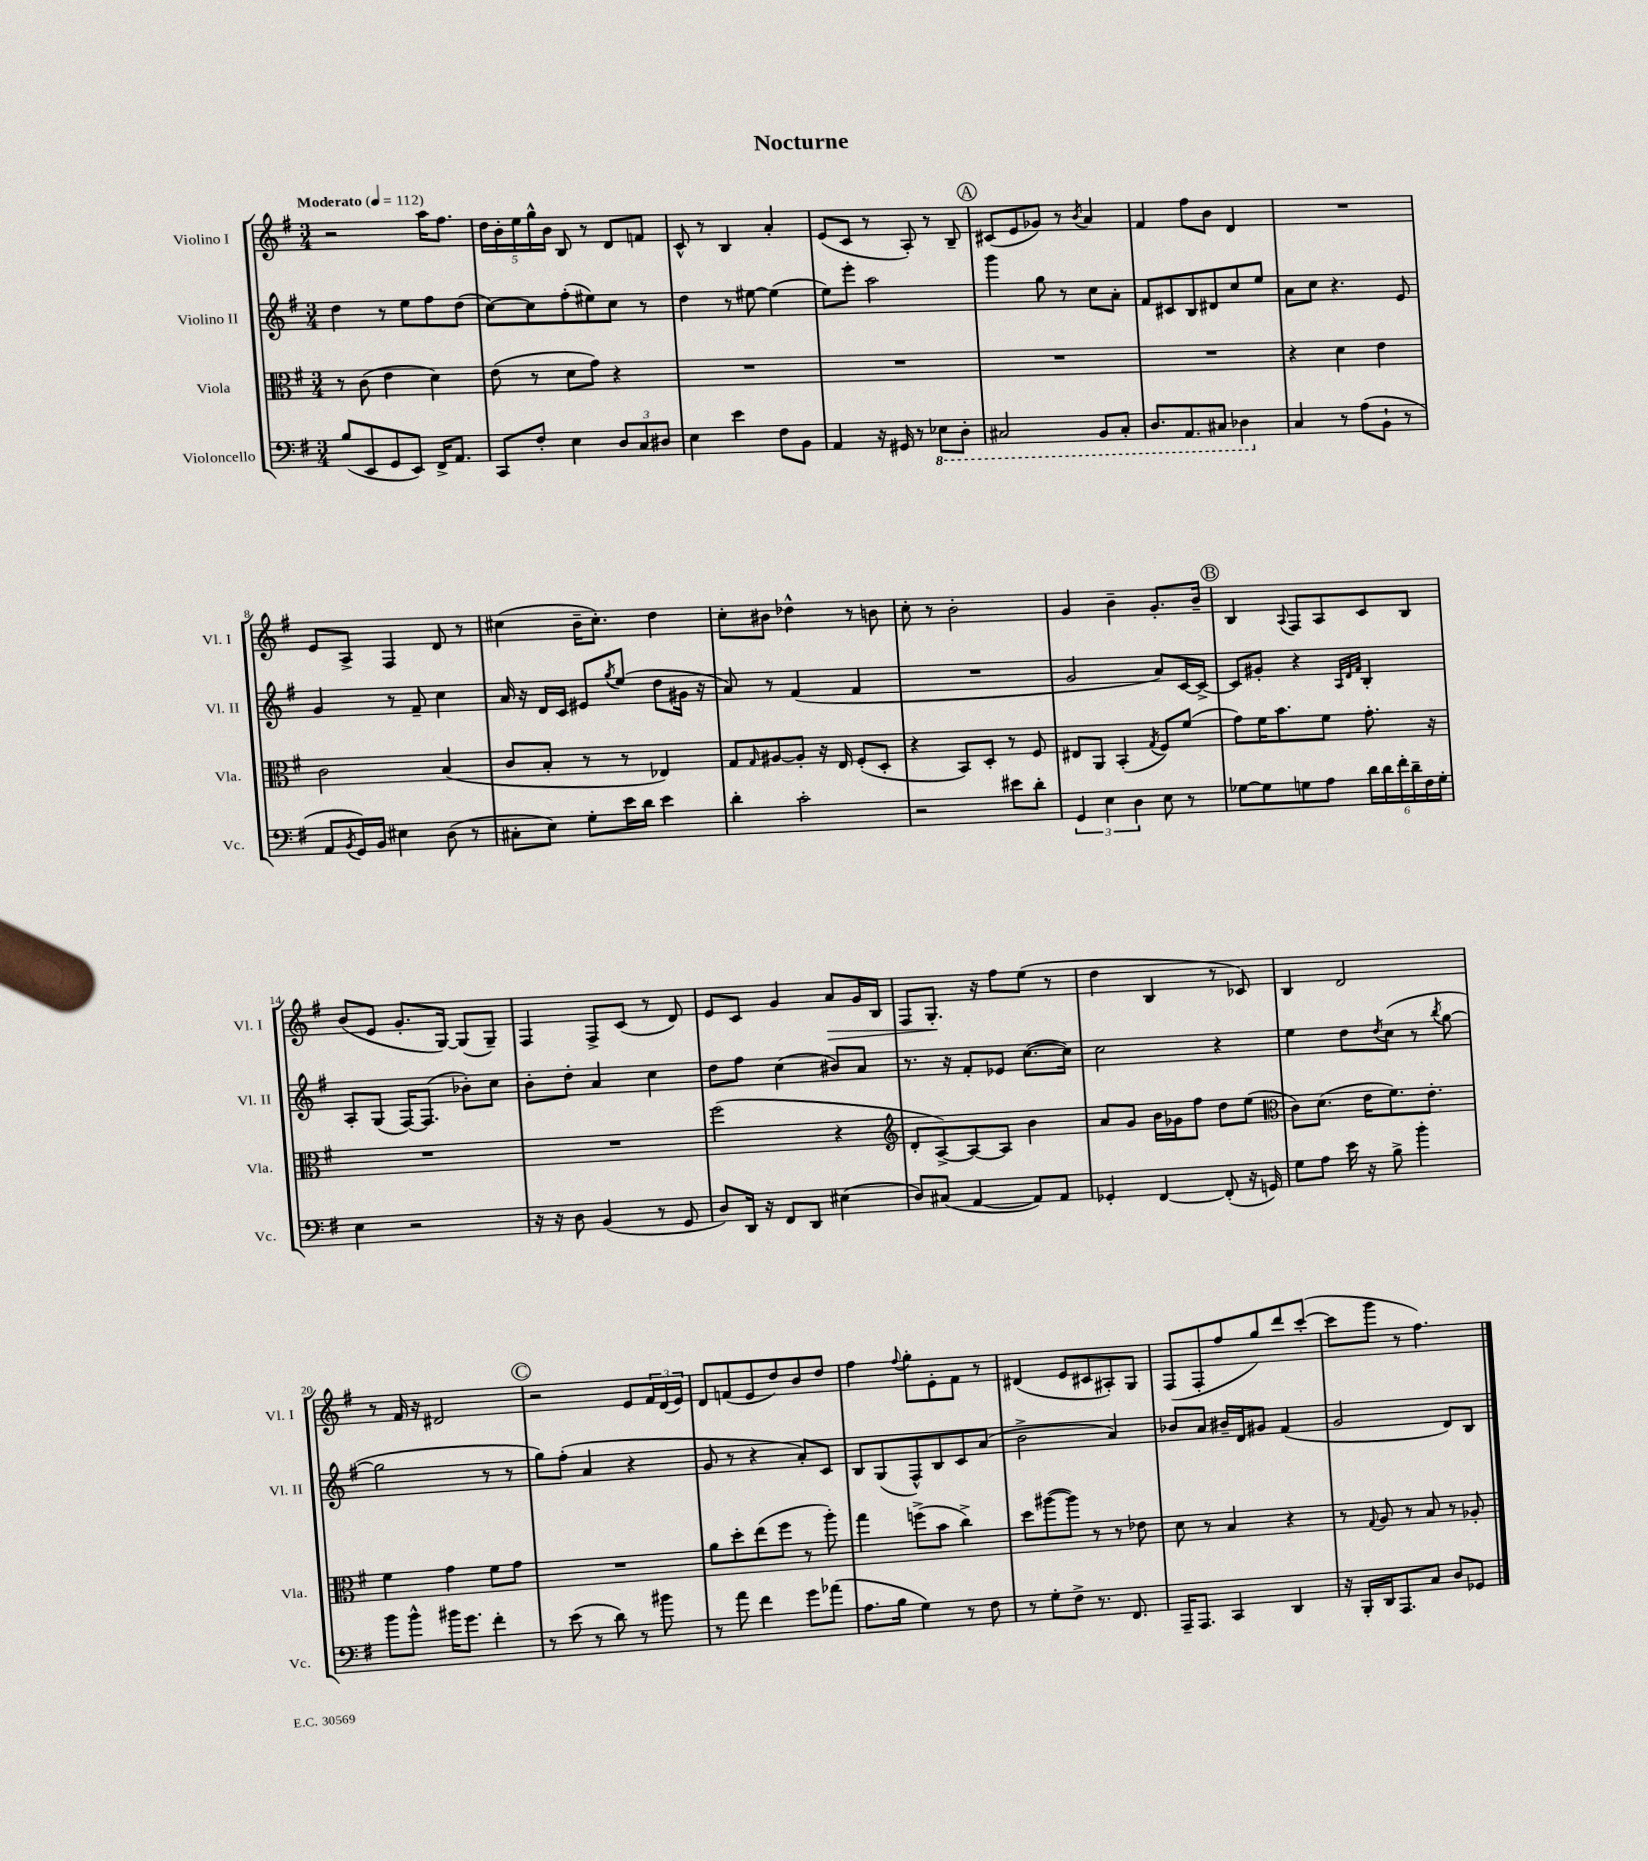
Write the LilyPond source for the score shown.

\header { title = "Nocturne" }
<<
\new StaffGroup <<
\new Staff = "s0" \with { instrumentName = "Violino I" shortInstrumentName = "Vl. I" } {
    \clef treble \key g \major \numericTimeSignature \time 3/4 \tempo "Moderato" 4 = 112
    r2 a''16 fis''8. |
    \tuplet 5/4 { d''16 b'16-. e''16 g''16-^ b'16 } b8 r8 d'8 f'8 |
    c'8-^ r8 b4 a'4-. |
    e'8( c'8 r8 a8-.) r8 b8-- |
    \mark \markup { \circle "A" } cis'8( e'8 ges'8) r8 \acciaccatura { b'8 } a'4 |
    fis'4 fis''8 b'8 d'4 |
    R2. |
    e'8 a8-> fis4 d'8 r8 |
    cis''4( b'16-- cis''8.-.) d''4 |
    c''8-. bis'8 des''4-^ r8 b'8 |
    c''8-. r8 b'2-. |
    g'4 b'4-- g'8.-. b'16-- |
    \mark \markup { \circle "B" } b4 \appoggiatura { a8 } fis8 a8 c'8 b8 |
    b'8( e'8 g'8.-. g16~) g8( g8--) |
    fis4 fis8-> c'8( r8 d'8) |
    e'8 c'8 g'4 a'8\> g'16 b16 |
    fis8 g8.-.\! r16 fis''8 e''8( r8 |
    d''4 b4 r8 ces'8) |
    b4 d'2 |
    r8 fis'16 r16 dis'2 |
    \mark \markup { \circle "C" } r2 e'8 \tuplet 3/2 { fis'16 d'16( e'16) } |
    d'8 f'8( e'8 d''8) b'8 d''8 |
    fis''4 \appoggiatura { fis''8 } g''8-. e'8-. fis'8 r8 |
    dis'4( e'8 cis'8 ais8-.) g8 |
    fis8( fis8-. fis''8 g''8) d'''8 c'''8~-.( |
    c'''8 g'''8 r8 fis''4.) \bar "|." |
}
\new Staff = "s1" \with { instrumentName = "Violino II" shortInstrumentName = "Vl. II" } {
    \clef treble \key g \major \numericTimeSignature \time 3/4
    d''4 r8 e''8 fis''8 d''8( |
    c''8~) c''8 fis''8-.( eis''8) c''8 r8 |
    d''4 r8 eis''8~ eis''4( |
    e''8) e'''8-. a''2 |
    \mark \markup { \circle "A" } g'''4 g''8 r8 c''8 a'8-. |
    fis'8 cis'8 b8 dis'8 c''8 e''8 |
    a'8 c''8 r4. e'8 |
    g'4 r8 fis'8-- c''4 |
    a'16 r16 d'16 c'16 eis'8 \acciaccatura { g''8 } e''8( d''8 gis'16 r16 |
    a'8) r8 fis'4( fis'4 |
    R2. |
    g'2 a'8) c'16~ c'16~-> |
    \mark \markup { \circle "B" } c'8 gis'8-. r4 \grace { a32 d'32 fis'32 } b4-. |
    a8-. g8( fis16~) fis8.( bes'8-.) c''8 |
    b'8-. d''8-. a'4 c''4 |
    d''8 fis''8 c''4( bis'8) a'8 |
    r8. r16 fis'8-. ees'8 c''8.~( c''16) |
    c''2 r4 |
    e''4 d''8 \acciaccatura { d''8 } c''8( r8 \acciaccatura { b''8 } g''8~ |
    g''2 r8 r8 |
    \mark \markup { \circle "C" } g''8) fis''8-.( a'4 r4 |
    g'8 r8 r4 a'8-.) c'8 |
    b8 g8( fis8-^) b8 c'8 a'8( |
    b'2-> a'4) |
    bes'8 a'8 bis'16-- d'16 gis'8 fis'4( |
    g'2 d'8) b8 \bar "|." |
}
\new Staff = "s2" \with { instrumentName = "Viola" shortInstrumentName = "Vla." } {
    \clef alto \key g \major \numericTimeSignature \time 3/4
    r8 c'8( e'4 d'4) |
    e'8( r8 d'8 g'8) r4 |
    R2. |
    R2. |
    \mark \markup { \circle "A" } R2. |
    R2. |
    r4 d'4 e'4 |
    c'2 b4( |
    c'8 b8-. r8 r8 ees4) |
    g8 \grace { g16 } ais8~ ais8-. r16 e16 fis8-.( d8-. |
    r4 b,8) d8-. r8 fis8 |
    eis8 a,8 b,4-.( \acciaccatura { g8 } fis8) fis'8( |
    \mark \markup { \circle "B" } g'8) fis'16 b'8. fis'8 g'8.-. r16 |
    R2. |
    R2. |
    fis''2( r4 |
    \clef treble d'8-. a8~->) a8~ a8 b'4 |
    a'8 g'8 b'16 ges'16 fis''8 d''8 e''8( |
    \clef alto c'8) d'8.( e'16 fis'8.) e'8.-. |
    fis'4 g'4 fis'8 g'8 |
    \mark \markup { \circle "C" } R2. |
    a'8 d''8-. e''8( fis''8 r8 a''8-.) |
    g''4 f''8->( b'8 c''4->) |
    d''8 ais''8~( ais''8) r8 r8 ees'8 |
    d'8 r8 b4 r4 |
    r8 \appoggiatura { g8 } a8 r8 b8 r8 aes8-. \bar "|." |
}
\new Staff = "s3" \with { instrumentName = "Violoncello" shortInstrumentName = "Vc." } {
    \clef bass \key g \major \numericTimeSignature \time 3/4
    b8( e,8 g,8 e,8) fis,16-> a,8. |
    c,8 fis8-. e4 \tuplet 3/2 { d8 c8 dis8 } |
    e4 e'4 fis8 b,8 |
    a,4 r16 gis,16 r8 \ottava #-1 ees,8 d,8-. |
    \mark \markup { \circle "A" } cis,2 b,,8 cis,8-. |
    d,8. a,,8. cis,8 des,4 \ottava #0 |
    c4 r8 a8( b,8-! r8 |
    a,8 \acciaccatura { b,8 } g,16) b,16 eis4 d8( r8 |
    cis8-. e8) g8-. e'16 d'16 e'4 |
    d'4-. c'2-. |
    r2 eis'8 d'8-. |
    \tuplet 3/2 { g,4 e4 d4 } e8 r8 |
    \mark \markup { \circle "B" } ges8~ ges8 g8 a8 \tuplet 6/4 { d'16 d'16 fis'16-. d'16-- fis16 g16-. } |
    e4 r2 |
    r16 r16 d8 b,4( r8 g,8 |
    d8) d,16 r16 fis,8 d,8 eis4( |
    d8) cis8( a,4~ a,8) a,8 |
    ges,4-. fis,4~ fis,8-.( r16 g,16) |
    g8 a8 e'16 r16 b8-> b'4-. |
    b'8 b'8-^ bis'16 g'8. fis'4-. |
    \mark \markup { \circle "C" } r8 e'8( r8 d'8) r8 bis'8 |
    r8 a'8 fis'4 g'8 aes'8( |
    a8. b16 g4) r8 fis8 |
    r8 g8-. fis8-> r8. fis,8. |
    a,,16-- a,,8. c,4 d,4 |
    r16 b,,16-. d,16 a,,8. c8 d8 ges,8 \bar "|." |
}
>>
>>
